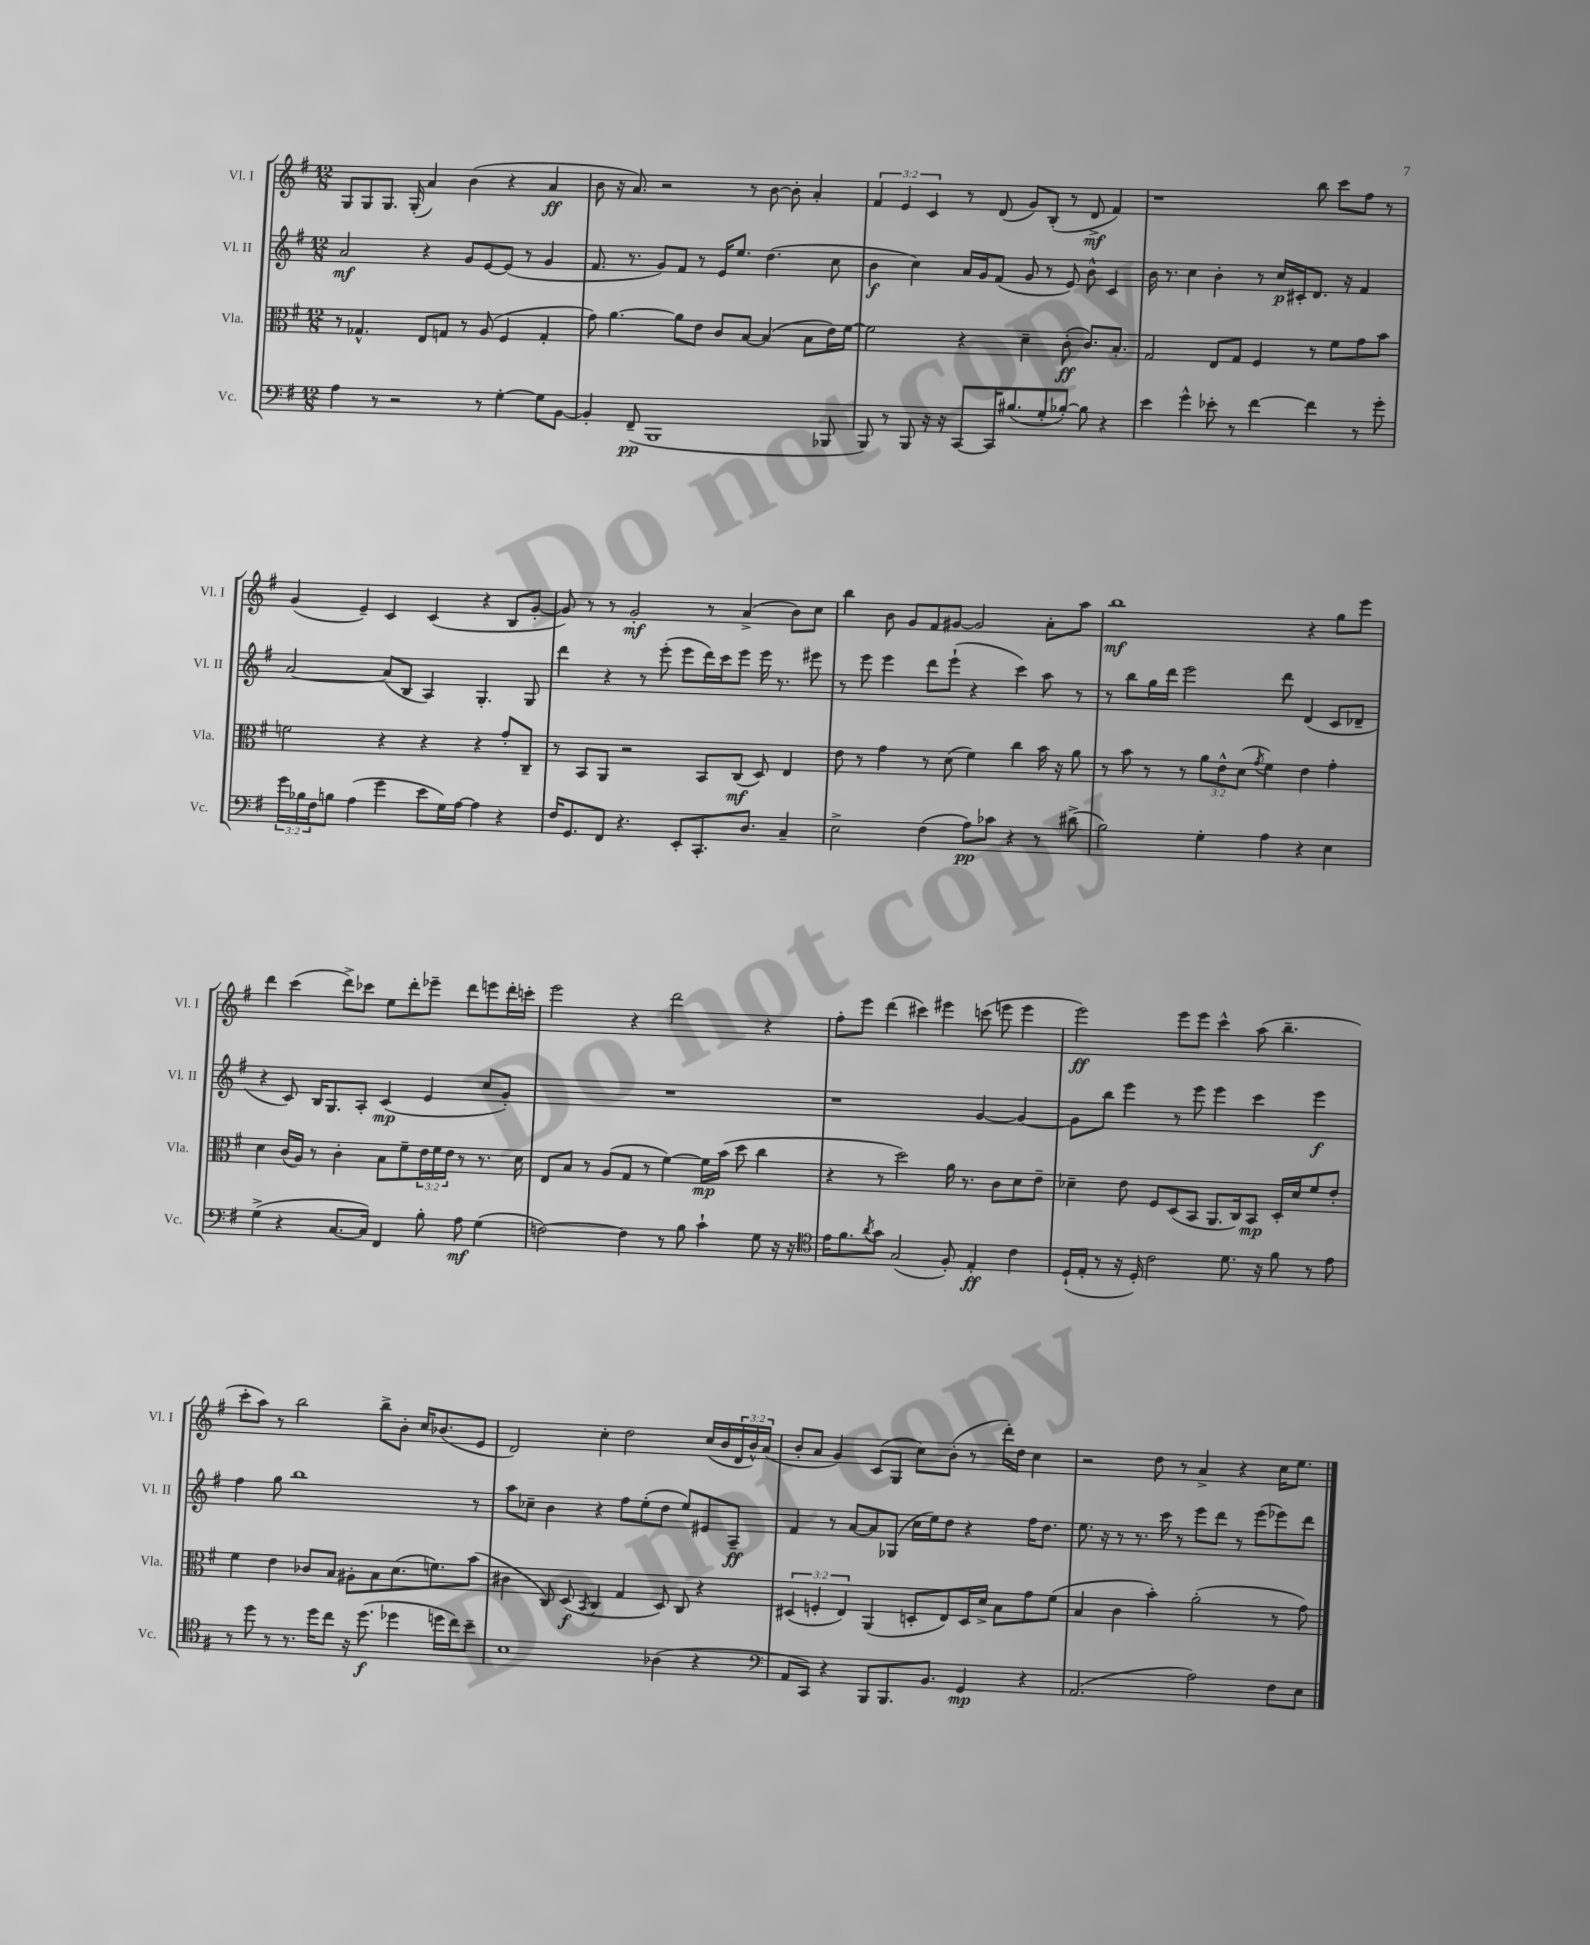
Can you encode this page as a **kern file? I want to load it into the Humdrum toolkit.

**kern	**kern	**kern	**kern
*staff4	*staff3	*staff2	*staff1
*clefF4	*clefC3	*clefG2	*clefG2
*k[f#]	*k[f#]	*k[f#]	*k[f#]
*M12/8	*M12/8	*M12/8	*M12/8
4A\	8r	2a/	8G/L
.	4.G-^^/	.	8G/
8r	.	.	8.G/J
2r	.	.	.
.	.	.	(16G'/
.	8E/L	4r	4a/)
.	8G/J	.	.
.	8r	8g/L	(4b\
8r	(8A/	[8e/	.
[4G'\	4F#/	(8e/]J	4r
.	.	8r	.
8G\]L	4G'/	4g/	4a/
[8BB\J	.	.	.
=	=	=	=
4BB'/]	8g\)	8.f#/	8b\
.	[4.a\	.	16r
.	.	8.r	8.a/)
(8FF#~/	.	.	.
1BBB	.	8g/L)	2r
.	8a\]L	8f#/J	.
.	8e\J	8r	.
.	8c/L	16e/LK	.
.	.	8.ee/J	.
.	[8B/J	.	8r
.	(4B/]	(4.dd\	[8b\
.	.	.	8b'\]
.	8B\L	.	4a'/
8BBB-/	16e\L)	8cc\	.
.	[16f#\JJ	.	.
=	=	=	=
8BBB/)	2f#\]	4b\	6f#/
8r	.	.	.
.	.	.	6e/
8BBB/	.	4cc\)	.
.	.	.	6c/
16r	.	.	.
16r	.	.	.
[8CC/L	4r	16a/LL	8r
.	.	16g/J	.
16CC/]K	.	(8f#/J	(8d/
(8.B#/	.	.	.
.	4d~\	8g/	8g/L)
8G'/	.	8r	(8B'/J
[8B-'/J)	(8c'\	8e/)	8r
8B-\]	8.c/L)	8b^^\	8d^/
4r	.	4c/	4f#/)
.	8.B'/J	.	.
=	=	=	=
4e\	2G/	16b\	1r
.	.	8.r	.
4g^^\	.	4cc\	.
8e-'\	8E/L	4b'\	.
8r	8G/J	.	.
[4f#\	4F#/	8r	.
.	.	16cc/LL	.
.	.	16c#'/J	.
4f#\]	8r	8.d/J	8bb\
.	8f#\L	.	8ccc\L
.	.	16r	.
8r	8g\	4f#/	8ff#\J
8g'\	8b\J	.	8r
=	=	=	=
24g\LL	2f\	[2a/	(4g/
24B-\	.	.	.
24F#\J	.	.	.
8B\J	.	.	.
(4A\	.	.	4e~/)
4g\	4r	(8a/]L	4c/
.	.	8B/J	.
8e\L	4r	4A/)	(4c/
16G\L)	.	.	.
[16A\JJ	.	.	.
4A\]	4r	4.G'/	4r
4r	8g'/L	.	8B/L
.	8C~/J	8G/	[8g'/J
=	=	=	=
16F#/LK	8r	4ddd\	8g/])
8.GG/	.	.	.
.	8BB/L	.	8r
8FF#/J	8AA/J	4r	8r
4.r	2r	.	2g'/
.	.	8r	.
.	.	(8eee'\	.
8EE'/L	.	8eee\L	.
8.CC'/	8BB/L	16ddd\L)	8r
.	.	16ccc\J	.
.	(8C/J	8eee\J	(4a^/
8.D/J	.	.	.
.	8D/)	16eee\	.
.	.	8.r	.
4C~/	4E/	.	8b\L)
.	.	8eee#\	8cc\J
=	=	=	=
2E^\	8e\	8r	4bb\
.	8r	8eee\	.
.	4g\	4eee\	8b\
.	.	.	8g/L
(4F#\	8r	8ddd\L	8f#/
.	(8d\	(8eee`\J	[8g#/J
8A\L)	4f#\)	4r	2g#/]
8c-\J	.	.	.
4r	4cc\	4ccc\)	.
8r	16b\	8aa\	8a'\L
.	16r	.	.
(8d#^\	8a\	8r	8aa\J
=	=	=	=
2B\)	8r	8r	1bb
.	8b\	8bb\L	.
.	8r	16gg\L	.
.	.	16ddd\JJ	.
.	8r	2eee\	.
4G'\	12a\L	.	.
.	12e^^\	.	.
.	(12d\J	.	.
.	8qg/	.	.
4A\	4f#\)	.	.
.	.	8ddd\	.
4r	4e\	(4d/	4r
4E\	4g'\	8c/L	8gg\L
.	.	8d-~/J	8eee\J
=	=	=	=
(4G^\	4d\	4r	4ddd\
4r	(16c/LL	8c/)	(4ccc\
.	16A/JJ)	.	.
.	8r	16B/LK	.
.	.	8.G/	.
[8.C/L	4c'\	.	8ddd^\L)
.	.	8A'/J	8ccc-\J
16C/]Jk)	.	.	.
4FF#/	8B\L	(4c/	8ee\L
.	8f#~\	.	8ddd'\
8B'\	24e\L	4e/	8eee-~\J
.	24f#\	.	.
.	24e\JJ	.	.
8A\	8r	.	8ddd\L
(4G\	8.r	8cc/L	8eee\
.	.	8g'/J)	16ddd'\L
.	16d\	.	16ccc'\JJ
=	=	=	=
[2F\)	8E/L	1.r	2eee\
.	8B/J	.	.
.	8r	.	.
.	(8A/L	.	.
4F\]	8G/J	.	4r
.	8r	.	.
8r	[4f#\)	.	2ddd\
8B\	.	.	.
4c`\	16f#\]LL	.	.
.	(16b\JJ	.	.
.	8dd\	.	.
8G\	4cc\	.	4r
16r	.	.	.
16r	.	.	.
=	=	=	=
*clefC4	*	*	*
16e\LK	4r	1r	8ff#'\L
8.f#\	.	.	.
.	.	.	8eee\J
8qa/	.	.	.
8g\J	8r	.	(4ddd\
(2G/	2dd\)	.	.
.	.	.	4ccc#\)
.	.	.	4eee#\
8F#'/)	16a\	.	.
.	8.r	.	.
4E'/	.	[4g/	(8ccc\
.	8c\L	.	8eee\
4c\	8d\	4g/_	4eee\
.	8e~\J	.	.
=	=	=	=
(16D`/LL	4d-~\	8g\]L	2eee\)
16E'/JJ	.	.	.
8r	.	8bb\J	.
16r	8e\	4eee\	.
16D'/)	.	.	.
2c\	8F#/L	.	.
.	(8D/	8r	8eee\L
.	8BB/J	8eee\	8eee\J
.	8.AA/L	4eee\	4ccc^^\
8.d\	.	.	.
.	16C/k)	.	.
.	8BB/J	4ccc\	(8aa\
16r	.	.	.
8f#\	16D'/LL	.	4.bb~\
.	16d-/J	.	.
8r	8f#/	4eee\	.
8e\	8e'/J	.	.
=	=	=	=
8r	4f#\	4ff#\	8ccc'\L
8dd\	.	.	8aa\J)
8r	4e\	8gg\	8r
8.r	.	1bb	2bb\
.	8c-/L	.	.
16dd\LK	.	.	.
8cc\J	8B/J	.	.
16r	8A#'\L	.	.
(8.dd\	.	.	.
.	8B\	.	8bb^\L
4dd-\	(8.d\	.	8b'\J
.	.	.	16cc/LK
.	8.f\)	.	(8.b-/
16dd\LL	.	.	.
16cc\J)	.	.	.
8b~\J	(8b\J	8r	8e/J
=	=	=	=
1B	4c#\	8aa\L	2d/)
.	.	8cc-~\J	.
.	8C/)	4b\	.
.	(8D/	.	.
.	8qBB/	.	.
.	4C/	4r	4cc'\
.	4G/	8ff#\L	2dd\
.	.	(8ee'\	.
(4A-\	8D/)	8dd\J	.
.	8C/	8ee/L)	.
4r	4r	8e#/	(16cc/LL
.	.	.	16b/
.	.	8A~/J	24d/
.	.	.	24b^^/)
.	.	.	(24a/JJ
=	=	=	=
*clefF4	*	*	*
8AA/L	(6D#/	4f#/	8b'/L
8CC/J)	.	.	8a/J
.	6F'/	.	.
4r	.	8r	4g/)
.	6E/)	.	.
.	.	[8a/L	.
8BBB/L	(4AA/	8a/]	(8c/L
8.BBB/	.	(8G-/J	8G/J
.	8D'/L	16cc\LL	8cc\L)
8.BB/J	.	16ee\J)	.
.	8E/)	8dd\J	(8b'\J
4GG/	16D/L	4r	8r
.	16d^/JJ	.	.
.	8B\L	.	16ddd'\LL)
.	.	.	16dd\JJ
4r	8g\	16ff#\LK	4cc\
.	.	8.dd\J	.
.	(8f#\J	.	.
=	=	=	=
(2.AA/	4B/	8.ee\	2r
.	.	16r	.
.	4c\	8r	.
.	.	8.r	.
.	4b'\)	.	8dd\
.	.	16ccc\	.
.	.	8r	8r
2A\)	(2a'\	8eee\L	4a^/
.	.	8ddd\J	.
.	.	8r	4r
.	.	(8eee\L	.
8F#\L	8r	8eee-\)	16cc\LK
.	.	.	8.ee\J
8E\J	8g\)	8ddd\J	.
==	==	==	==
*-	*-	*-	*-
